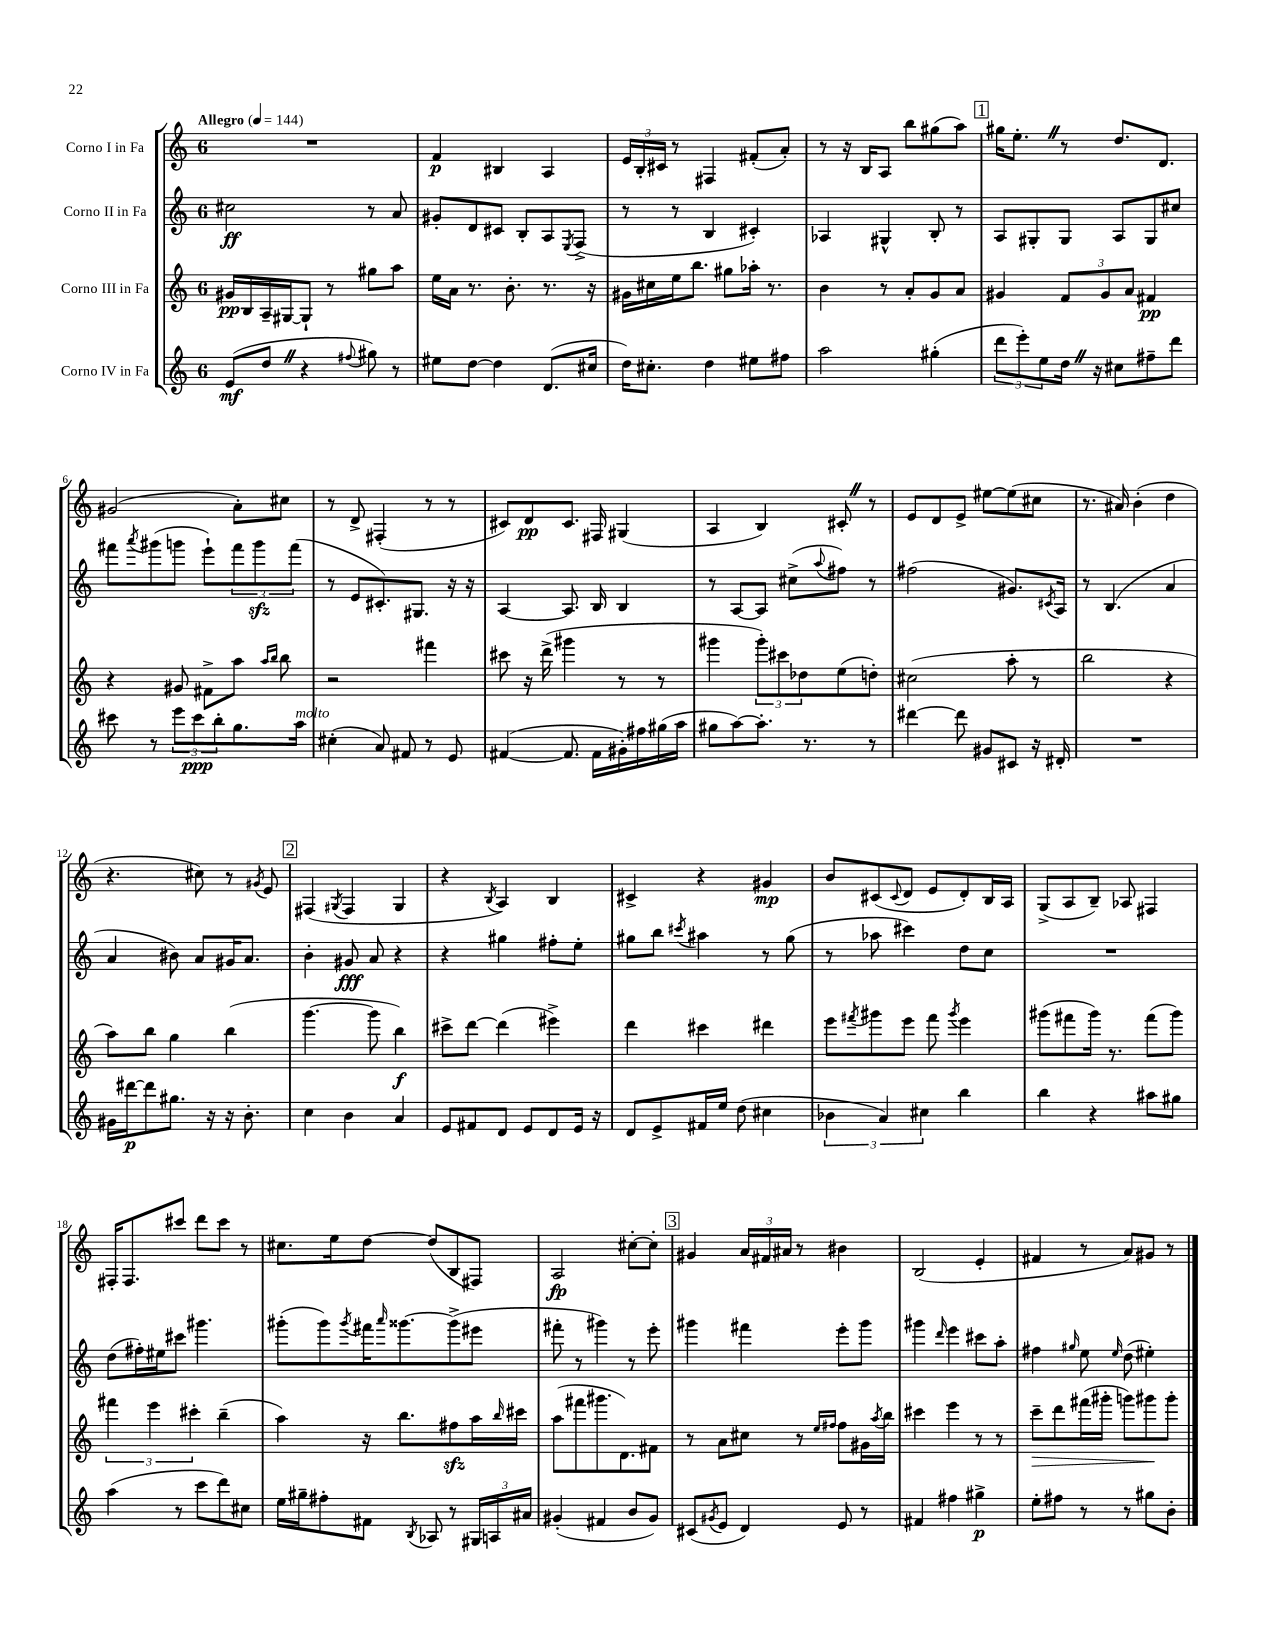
<<
\new StaffGroup <<
\new Staff = "s0" \with { instrumentName = "Corno I in Fa" } {
    \clef treble \key c \major \once \override Staff.TimeSignature.style = #'single-digit \time 6/8 \tempo "Allegro" 4 = 144
    R2. |
    f'4\p bis4 a4 |
    \tuplet 3/2 { e'16 b16-. cis'16 } r8 fis4 fis'8-.( a'8-.) |
    r8 r16 b16 a8 b''8 gis''8( a''8) |
    \mark \markup { \box "1" } gis''16 e''8.-. \once \override BreathingSign.text = \markup { \musicglyph "scripts.caesura.straight" } \breathe r8 d''8. d'8. |
    gis'2( a'8-.) cis''8 |
    r8 d'8-> fis4-.( r8 r8 |
    cis'8) d'8\pp cis'8. fis16 gis4( |
    a4 b4) cis'8-. \once \override BreathingSign.text = \markup { \musicglyph "scripts.caesura.straight" } \breathe r8 |
    e'8 d'8 e'8-> eis''8~ eis''8( cis''8 |
    r8. ais'16) b'4-.( d''4 |
    r4. cis''8) r8 \acciaccatura { gis'8 } e'8 |
    \mark \markup { \box "2" } fis4( \acciaccatura { gis8 } fis4 gis4 |
    r4 \acciaccatura { b8 } a4) b4 |
    cis'4-> r4 gis'4\mp |
    b'8 cis'8( \appoggiatura { cis'8 } d'8 e'8 d'8-.) b16 a16 |
    g8->( a8 b8--) aes8 fis4 |
    fis16-. fis8. cis'''8 d'''8 cis'''8 r8 |
    cis''8. e''16 d''8~ d''8( b8 fis8) |
    a2\fp cis''8~-. cis''8-. |
    \mark \markup { \box "3" } gis'4 \tuplet 3/2 { a'16 fis'16 ais'16 } r8 bis'4 |
    b2( e'4-. |
    fis'4 r8 a'8) gis'8 r8 \bar "|." |
}
\new Staff = "s1" \with { instrumentName = "Corno II in Fa" } {
    \clef treble \key c \major \once \override Staff.TimeSignature.style = #'single-digit \time 6/8
    cis''2\ff r8 a'8 |
    gis'8-. d'8 cis'8 b8-. a8 \acciaccatura { e8 } f8->( |
    r8 r8 b4 cis'4-.) |
    aes4 gis4-^ b8-. r8 |
    \mark \markup { \box "1" } a8 gis8-. gis8 a8 gis8 cis''8 |
    fis'''8 \acciaccatura { a'''8 } gis'''8( g'''8 e'''8-!) \tuplet 3/2 { fis'''8 g'''8\sfz fis'''8( } |
    r8 e'8 cis'8.-.) gis8. r16 r16 |
    a4~ a8. b16 b4 |
    r8 a8~ a8 cis''8->( \appoggiatura { a''8 } fis''8) r8 |
    fis''2( gis'8.) \acciaccatura { cis'8 } a16 |
    r8 b4.( a'4 |
    a'4 bis'8) a'8 gis'16 a'8. |
    \mark \markup { \box "2" } b'4-. gis'8\fff a'8 r4 |
    r4 gis''4 fis''8-. e''8-. |
    gis''8 b''8 \acciaccatura { cis'''8 } ais''4 r8 gis''8( |
    r8 aes''8 cis'''4) d''8 c''8 |
    R2. |
    d''8( fis''16-.) eis''16 cis'''8 gis'''4. |
    gis'''8-.( gis'''8) \acciaccatura { gis'''8 } fis'''16 \grace { a'''16 } gisis'''8.~ gisis'''8->( eis'''8 |
    fis'''8-. r8 gis'''4) r8 e'''8-. |
    \mark \markup { \box "3" } gis'''4 fis'''4 e'''8-. gis'''8 |
    gis'''4 \grace { d'''16 } e'''4 cis'''8 a''8-. |
    fis''4 \grace { gis''16 } e''8 \grace { e''16 } d''8( eis''4-.) \bar "|." |
}
\new Staff = "s2" \with { instrumentName = "Corno III in Fa" } {
    \clef treble \key c \major \once \override Staff.TimeSignature.style = #'single-digit \time 6/8
    gis'16\pp b16 a16-- gis16~ gis8-! r8 gis''8 a''8 |
    e''16 a'16 r8. b'8.-. r8. r16 |
    gis'16 cis''16 e''16 b''8. gis''8 aes''16-. r8. |
    b'4 r8 a'8-. g'8 a'8 |
    \mark \markup { \box "1" } gis'4 \tuplet 3/2 { f'8 gis'8 a'8 } fis'4\pp |
    r4 gis'8 fis'8-> a''8 \grace { a''16 b''16 } b''8 |
    r2 fis'''4 |
    cis'''8 r16 d'''16->( gis'''4 r8 r8 |
    gis'''4 \tuplet 3/2 { gis'''8-.) cis'''8 des''8 } e''8( d''8-.) |
    cis''2( a''8-. r8 |
    b''2 r4 |
    a''8) b''8 g''4 b''4( |
    \mark \markup { \box "2" } g'''4.~ g'''8 b''4\f) |
    cis'''8-> d'''8~ d'''4( eis'''4->) |
    d'''4 cis'''4 dis'''4 |
    e'''8 \acciaccatura { fis'''8 } gis'''8 e'''8 fis'''8 \acciaccatura { gis'''8 } e'''4 |
    gis'''8( fis'''8 gis'''16) r8. fis'''8( gis'''8) |
    \tuplet 3/2 { fis'''4 e'''4 cis'''4-. } b''4--( |
    a''4) r16 b''8. fis''8\sfz a''16 \grace { b''16 } cis'''16 |
    a''8( fis'''8 gis'''8. d'8.) fis'8 |
    \mark \markup { \box "3" } r8 a'8 cis''8 r8 \grace { e''16 fis''16 } fis''8 gis'16 \acciaccatura { a''8 } b''16 |
    cis'''4 e'''4 r8 r8 |
    c'''8--\> d'''8 fis'''16( gis'''16-. g'''8) gis'''8\! gis'''8-. \bar "|." |
}
\new Staff = "s3" \with { instrumentName = "Corno IV in Fa" } {
    \clef treble \key c \major \once \override Staff.TimeSignature.style = #'single-digit \time 6/8
    e'8\mf( d''8 \once \override BreathingSign.text = \markup { \musicglyph "scripts.caesura.straight" } \breathe r4 \appoggiatura { fis''8 } gis''8) r8 |
    eis''8 d''8~ d''4 d'8.( cis''16 |
    d''16) cis''8.-. d''4 eis''8 fis''8 |
    a''2 gis''4-.( |
    \mark \markup { \box "1" } \tuplet 3/2 { d'''8 e'''8-.) e''8 } d''16 \once \override BreathingSign.text = \markup { \musicglyph "scripts.caesura.straight" } \breathe r16 cis''8 fis''8-- d'''8 |
    cis'''8 r8 \tuplet 3/2 { e'''8 cis'''8\ppp b''8-. } g''8. a''16^\markup { \italic "molto" } |
    cis''4-.( a'8) fis'8 r8 e'8 |
    fis'4~( fis'8. fis'16 gis'16-.) fis''16 gis''16( a''16 |
    gis''8 a''8~) a''8.-. r8. r8 |
    dis'''4~ dis'''8 gis'8 cis'8 r16 dis'16-. |
    R2. |
    gis'16 dis'''16~\p dis'''8 gis''8. r16 r16 b'8.-. |
    \mark \markup { \box "2" } c''4 b'4 a'4 |
    e'8 fis'8 d'8 e'8 d'8 e'16 r16 |
    d'8 e'8-> fis'16 e''16 d''8( cis''4 |
    \tuplet 3/2 { bes'4 a'4) cis''4 } b''4 |
    b''4 r4 ais''8 gis''8 |
    a''4( r8 c'''8 d'''8) cis''8 |
    e''16 gis''16-- fis''8-. fis'8 \acciaccatura { b8 } aes8 r8 \tuplet 3/2 { gis16 a16 ais'16 } |
    gis'4-.( fis'4 b'8 gis'8) |
    \mark \markup { \box "3" } cis'8( \acciaccatura { gis'8 } e'8 d'4) e'8 r8 |
    fis'4 fis''4 gis''4->\p |
    e''8-. fis''8 r8 r8 gis''8 b'8-. \bar "|." |
}
>>
>>
